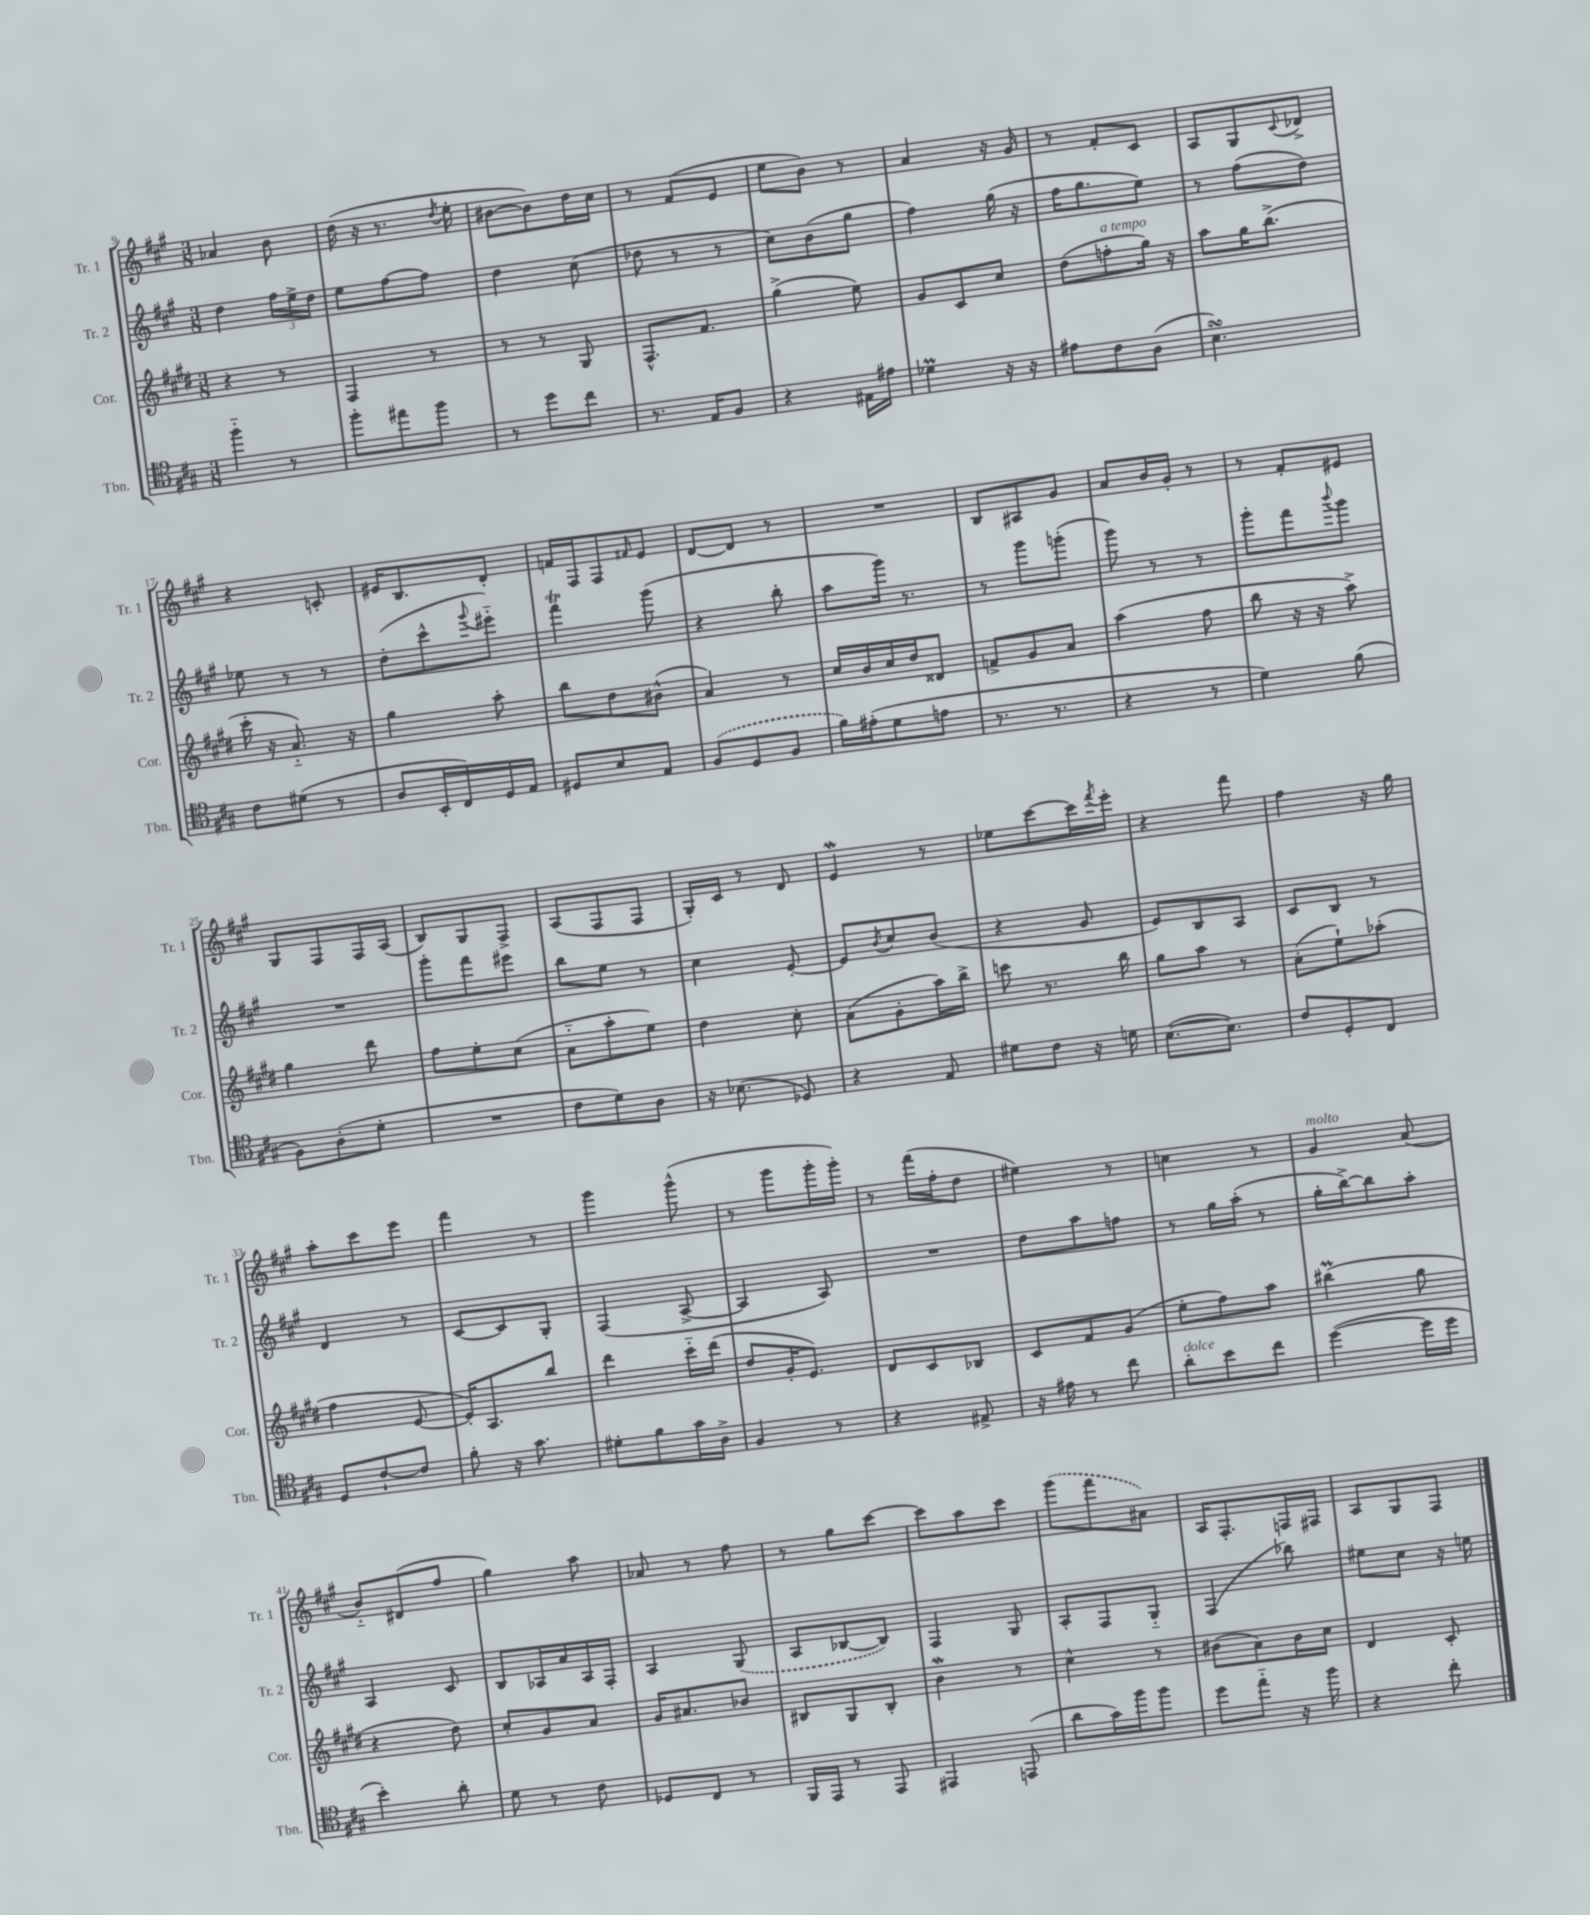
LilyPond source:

<<
\new StaffGroup <<
\new Staff = "s0" \with { instrumentName = "Tr. 1" shortInstrumentName = "Tr. 1" } {
    \clef treble \key a \major \numericTimeSignature \time 3/8
    aes'4 b'8 |
    d''16( r16 r8. \acciaccatura { d''8 } e''16-. |
    bis'8~ bis'8) d''16 cis''16 |
    r8 fis'8( e'8 |
    e''8 b'8) r8 |
    a'4 r16 gis'16 |
    r8 fis'8-. cis'8 |
    a8 gis8 \appoggiatura { cis'8 } des'8-> |
    r4 c'8-. |
    eis'16 b8. d'8-. |
    f'16 fis16 fis8 \grace { fis'16 } e'8 |
    d'8~ d'8 r8 |
    R4. |
    b8 ais8 gis'8 |
    a'8 b'16 gis'16-. r8 |
    r8 fis'8-. eis'8 |
    gis8 fis8 fis16 a16( |
    b8) gis8 fis8-> |
    a8( fis8 fis8 |
    gis16-.) cis'16 r8 d'8 |
    e'4\mordent r8 |
    ees''8 cis'''8~ cis'''16 \acciaccatura { fis'''8 } e'''16-. |
    r4 fis'''8 |
    fis''4 r16 gis''16 |
    a''8-. cis'''8 e'''8 |
    fis'''4 r8 |
    gis'''4 gis'''8-^( |
    r8 gis'''8 gis'''16-. gis'''16-.) |
    r8 fis'''16( fis''16-. d''8 |
    eis''4) r8 |
    c''4 r8 |
    gis'4^\markup { \italic "molto" } a'8( |
    b'8-_) dis'8( fis''8 |
    gis''4) a''8 |
    aes'8 r8 fis''8 |
    r8 gis''8 cis'''8~ |
    cis'''8 a''8 cis'''8 |
    \once \slurDashed gis'''8( fis'''8 ais'8) |
    a16 fis8.-. f16 fis16 |
    a8 gis8 fis8 \bar "|." |
}
\new Staff = "s1" \with { instrumentName = "Tr. 2" shortInstrumentName = "Tr. 2" } {
    \clef treble \key a \major \numericTimeSignature \time 3/8
    d''4 \tuplet 3/2 { fis''16 e''16-> d''16 } |
    e''8 fis''8~ fis''8 |
    d''4 cis''8( |
    des''8 r8 r8 |
    cis''8) b'8( gis''8 |
    fis''4) gis''16( r16 |
    fis''16 gis''8. e''8) |
    r8 fis''8( d''8) |
    ees''8 r8 r8 |
    d''8-.( cis'''8-^ \appoggiatura { gis'''8 } eis'''8-_) |
    fis'''4\trill gis'''8( |
    r4 b''8-. |
    a''8 gis'''16) r8. |
    r8 gis'''8 g'''8-.( |
    gis'''8) r8 r8 |
    gis'''8-. fis'''8 \appoggiatura { b'''8 } gis'''8 |
    R4. |
    gis'''8-. fis'''8 eis'''8 |
    b''8 e''8 r8 |
    cis''4 e'8~-. |
    e'8 \acciaccatura { b'8 } cis''8 b'8( |
    r4 gis'8 |
    e'8) b8 a8 |
    cis'8 b8 r8 |
    d'4 r8 |
    cis'8~ cis'8 gis8-. |
    fis4( a8~-> |
    a4 a8) |
    R4. |
    d''8 a''8 f''8 |
    r8 gis''16 a''16-.( r8 |
    gis''16-. b''16~->) b''8 a''8-. |
    a4 cis'8 |
    b8 aes16 a'16 aes16 fis16-. |
    a4 \once \slurDashed gis8( |
    a8 bes8~ bes8) |
    fis4 gis8 |
    a8-. fis8 gis8-_ |
    fis4( bes''8) |
    eis''8 cis''8 r16 e''16 \bar "|." |
}
\new Staff = "s2" \with { instrumentName = "Cor." shortInstrumentName = "Cor." } {
    \clef treble \key e \major \numericTimeSignature \time 3/8
    r4 r8 |
    fis4 r8 |
    r8 r8 gis8 |
    fis8.-^ fis'8. |
    gis''4->( e''8) |
    gis'8 cis'8 cis''8 |
    dis''8( f''8-.^\markup { \italic "a tempo" } gis''16) r16 |
    a''8 gis''16 b''8.->( |
    cis'''16-. r16 a'8.-_) r16 |
    gis''4 a''8-. |
    b''8 dis''8 bis'8-^( |
    a'4) r8 |
    cis''16 b'16 cis''16 dis''16 disis'8 |
    f'8-> gis'8 a'8 |
    a''4( fis''8 |
    b''8 r16 r16 a''8->) |
    gis''4 dis'''8 |
    fis''8 e''8-. cis''8( |
    a'8-_ a''8-. e''8) |
    dis''4 cis''8-. |
    a'8( gis'8-. a''16) b''16-> |
    c'''8 r8. b''16 |
    gis''8 a''8 r8 |
    a'8-.( e''8-!) aes''8-.( |
    fis''4 e'8~ |
    e'16-.) a8. b''8 |
    dis'''4 cis'''16-_ dis'''16( |
    dis''8 gis'16-. e'8.) |
    dis'8 cis'8 bes8 |
    cis'8 fis'8 gis'8( |
    e''8-. fis''8) a''8 |
    bis''4\prall( gis''8 |
    r4 dis''8) |
    cis''8-. gis'8 a'8 |
    gis'16 ais'8. bes'8 |
    bis8 gis8 bis8-. |
    b'4\mordent r8 |
    cis''4-^ r8 |
    bis'8( a'8) bis'16 cis''16 |
    dis'4 cis'8-. \bar "|." |
}
\new Staff = "s3" \with { instrumentName = "Tbn." shortInstrumentName = "Tbn." } {
    \clef tenor \key a \major \numericTimeSignature \time 3/8
    fis''4-_ r8 |
    fis''8-. eis''8 fis''8 |
    r8 d''8 cis''8 |
    r8. e16 fis8 |
    r4 eis16 eis'16 |
    des'4\prall r16 r16 |
    eis'8 cis'8 a8( |
    b4.\turn) |
    cis'8 dis'8( r8 |
    a8 b,16-. cis16) d16 e16 |
    dis8 b8 e8 |
    \once \slurDashed fis8( d8 fis8 |
    fis'16) eis'16-.( d'8 e'8 |
    r8. r8. |
    r4 r8 |
    d'4) fis'8( |
    fis8) a8-.( d'8-. |
    R4. |
    cis'8 d'8) a8 |
    r16 bes8.( des8) |
    r4 e8 |
    dis'8 cis'8 r16 d'16 |
    b8.~( b8.) |
    cis'8 d8-. cis8 |
    d8 cis'8~-! cis'8 |
    fis'8-. r16 gis'8. |
    dis'8-. fis'8 gis'16 a16-> |
    fis4 r8 |
    r4 eis8-> |
    r16 eis'16 r8 cis''8 |
    a'8-.^\markup { \italic "dolce" } b'8 cis''8 |
    d''4~( d''16 d''16 |
    b'4-.) a'8-. |
    d'8 r8 cis'8 |
    des8 cis8 r8 |
    fis,16 e,16 r8 e,8 |
    eis,4 e,8( |
    a'8 gis'16) fis''16 fis''8 |
    d''8 e''8-_ r16 fis''16 |
    r4 cis''8-. \bar "|." |
}
>>
>>
\layout { \context { \Score currentBarNumber = #9 } }
